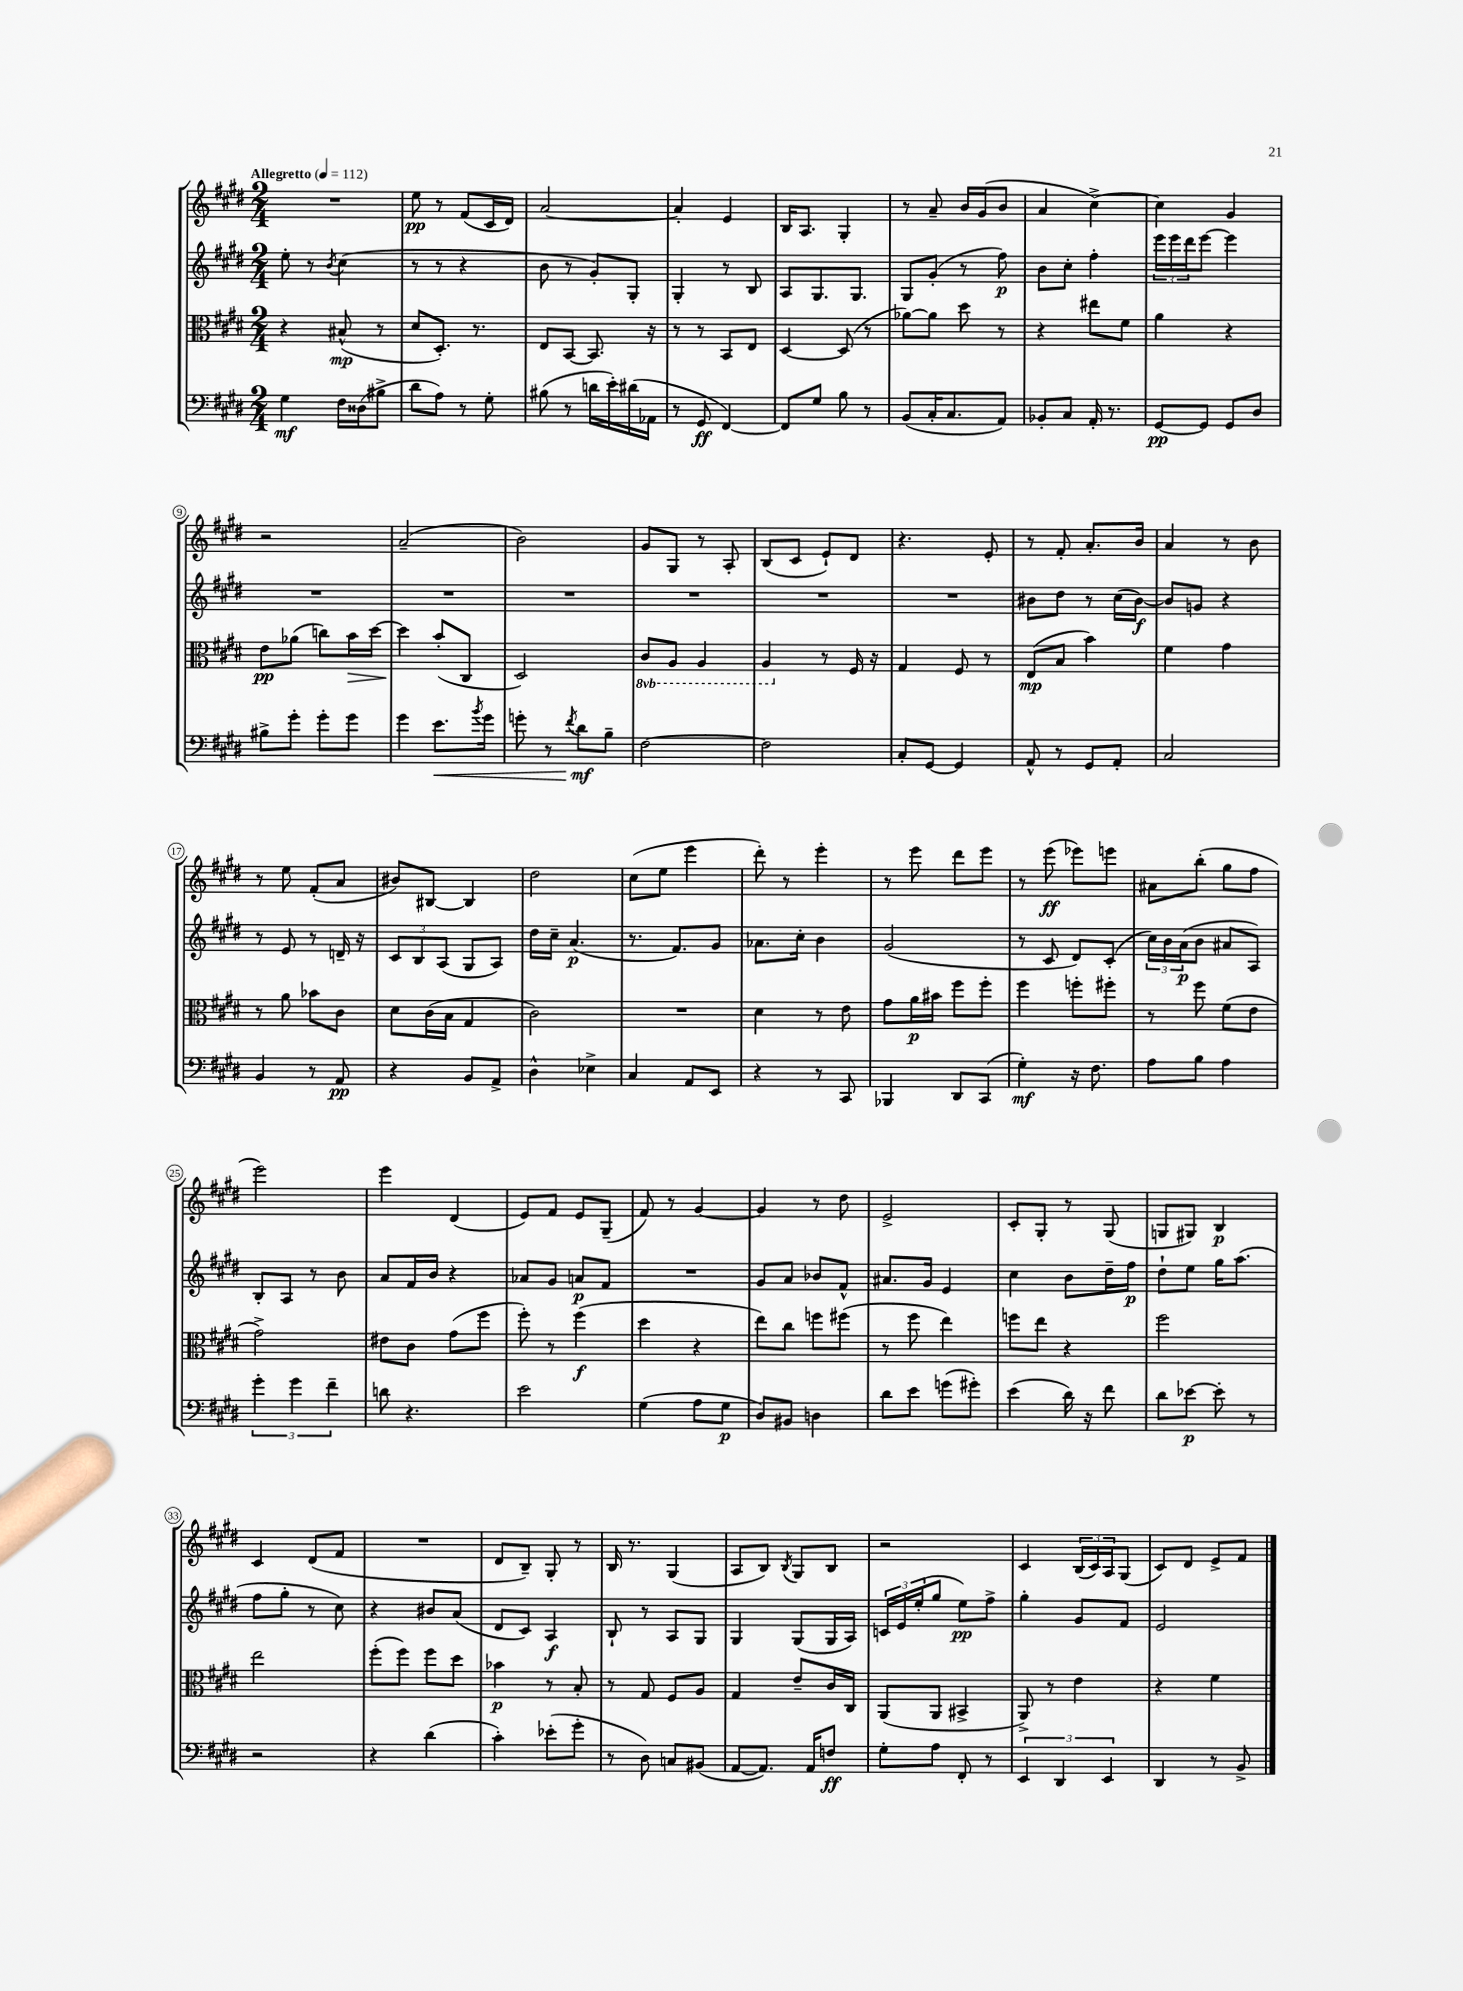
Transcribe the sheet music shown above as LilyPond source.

<<
\new StaffGroup <<
\new Staff = "s0" {
    \clef treble \key e \major \numericTimeSignature \time 2/4 \tempo "Allegretto" 4 = 112
    R2 |
    e''8\pp r8 fis'8( cis'16 dis'16) |
    a'2~ |
    a'4-. e'4 |
    b16 a8. gis4-. |
    r8 a'8-- b'16 gis'16( b'8 |
    a'4 cis''4~->) |
    cis''4 gis'4 |
    r2 |
    a'2--( |
    b'2) |
    gis'8 gis8 r8 a8-. |
    b8( cis'8 e'8-!) dis'8 |
    r4. e'8-. |
    r8 fis'8-. a'8.-. b'16 |
    a'4 r8 b'8 |
    r8 e''8 fis'8-.( a'8 |
    bis'8) bis8~ bis4 |
    dis''2 |
    cis''8( e''8 e'''4 |
    dis'''8-.) r8 e'''4-. |
    r8 e'''8 dis'''8 e'''8 |
    r8 e'''8\ff( ees'''8) e'''8 |
    ais'8 b''8-.( gis''8 fis''8 |
    e'''2) |
    e'''4 dis'4( |
    e'8) fis'8 e'8 gis8--( |
    fis'8) r8 gis'4~ |
    gis'4 r8 dis''8 |
    e'2-> |
    cis'8-. gis8-. r8 gis8( |
    g8 gis8) b4\p |
    cis'4 dis'8( fis'8 |
    R2 |
    dis'8 b8--) gis8-. r8 |
    b16 r8. gis4( |
    a8 b8) \acciaccatura { b8 } gis8 b8 |
    r2 |
    cis'4 \tuplet 3/2 { b16( cis'16) a16 } gis8( |
    cis'8) dis'8 e'8-> fis'8 \bar "|." |
}
\new Staff = "s1" {
    \clef treble \key e \major \numericTimeSignature \time 2/4
    e''8-. r8 \acciaccatura { b'8 } cis''4( |
    r8 r8 r4 |
    b'8 r8 gis'8-.) gis8-. |
    gis4-. r8 b8 |
    a8 gis8. gis8. |
    gis8 gis'8-.( r8 fis''8\p) |
    b'8 cis''8-. fis''4-. |
    \tuplet 3/2 { e'''16 e'''16 dis'''16 } e'''8~ e'''4 |
    R2 |
    R2 |
    R2 |
    R2 |
    R2 |
    R2 |
    bis'8 dis''8 r8 cis''16( bis'16~\f) |
    bis'8 g'8 r4 |
    r8 e'8 r8 d'16-- r16 |
    \tuplet 3/2 { cis'8 b8 a8( } gis8 a8) |
    dis''16 cis''16-- a'4.\p( |
    r8. fis'8.) gis'8 |
    aes'8. cis''16-. b'4 |
    gis'2( |
    r8 cis'8 dis'8) cis'8-.( |
    \tuplet 3/2 { cis''16) b'16 a'16\p( } b'8 ais'8 a8) |
    b8-. a8 r8 b'8 |
    a'8 fis'16 b'16 r4 |
    aes'8 gis'8 a'8\p fis'8 |
    R2 |
    gis'8 a'8 bes'8 fis'8-^ |
    ais'8. gis'16 e'4 |
    cis''4 b'8 dis''16-- fis''16\p |
    dis''8-! e''8 gis''16 a''8.( |
    fis''8 gis''8-. r8 cis''8) |
    r4 bis'8 a'8( |
    dis'8 cis'8) a4\f |
    b8-! r8 a8 gis8 |
    gis4 gis8( gis16 a16) |
    \tuplet 3/2 { c'16 e'16 e''16-.( } gis''8 e''8\pp) fis''8-> |
    gis''4-. gis'8 fis'8 |
    e'2 \bar "|." |
}
\new Staff = "s2" {
    \clef alto \key e \major \numericTimeSignature \time 2/4 \set Staff.ottavationMarkups = #ottavation-simple-ordinals
    r4 bis8-^\mp( r8 |
    dis'8 dis8.-.) r8. |
    e8 b,8~ b,8. r16 |
    r8 r8 b,8 e8 |
    dis4~ dis8( r8 |
    aes'8~) aes'8 dis''8 r8 |
    r4 eis''8 fis'8 |
    a'4 r4 |
    e'8\pp aes'8( c''8) b'16\> dis''16~ |
    dis''4\! b'8-.( cis8 |
    dis2) |
    \ottava #-1 cis8 a,8 a,4 |
    a,4 \ottava #0 r8 fis16 r16 |
    gis4 fis8 r8 |
    e8\mp( b8 b'4) |
    fis'4 gis'4 |
    r8 a'8 bes'8 cis'8 |
    dis'8 cis'16( b16 gis4 |
    cis'2) |
    R2 |
    dis'4 r8 e'8 |
    gis'8 a'16\p bis'16 fis''8 fis''8-. |
    fis''4 f''8-. fis''8-. |
    r8 fis''8 fis'8( e'8 |
    gis'2->) |
    eis'8 cis'8 gis'8( fis''8 |
    fis''8-.) r8 fis''4\f( |
    dis''4 r4 |
    e''8) cis''8 f''8 fis''8( |
    r8 fis''8 e''4) |
    f''8 e''8 r4 |
    fis''2 |
    e''2 |
    fis''8-.( fis''8) fis''8 dis''8 |
    bes'4\p r8 b8-. |
    r8 gis8 fis8 a8 |
    gis4 e'8-- cis'16 cis16 |
    a,8( a,8 bis,4-> |
    a,8->) r8 e'4 |
    r4 fis'4 \bar "|." |
}
\new Staff = "s3" {
    \clef bass \key e \major \numericTimeSignature \time 2/4
    gis4\mf fis16 disis16( bis8-> |
    dis'8 a8) r8 gis8-. |
    bis8( r8 d'16 e'16-.) dis'16( aes,16 |
    r8 gis,8\ff fis,4~) |
    fis,8 gis8 b8 r8 |
    b,8( cis16-. cis8. a,8) |
    bes,8-. cis8 a,16-. r8. |
    gis,8~\pp gis,8 gis,8 dis8 |
    bis8-> gis'8-. gis'8-. gis'8 |
    gis'4 e'8.\< \acciaccatura { b'8 } gis'16 |
    g'8-. r8 \acciaccatura { fis'8 } dis'8\mf\! b8-- |
    fis2~ |
    fis2 |
    cis8-. gis,8~ gis,4 |
    a,8-^ r8 gis,8 a,8-. |
    cis2 |
    b,4 r8 a,8\pp |
    r4 b,8 a,8-> |
    dis4-^ ees4-> |
    cis4 a,8 e,8 |
    r4 r8 cis,8 |
    bes,,4 dis,8 cis,8( |
    gis4-.\mf) r16 fis8. |
    a8 b8 a4 |
    \tuplet 3/2 { gis'4-. gis'4 fis'4-- } |
    d'8 r4. |
    e'2 |
    gis4( a8 gis8\p |
    dis8) bis,8 d4 |
    dis'8 e'8 g'8( gis'8-.) |
    e'4( dis'16) r16 fis'8 |
    dis'8 ees'8~\p ees'8-. r8 |
    r2 |
    r4 dis'4( |
    cis'4-.) ees'8-.( gis'8-. |
    r8 dis8) c8 bis,8( |
    a,8~ a,8.) a,16 f8\ff |
    gis8-. a8 fis,8-. r8 |
    \tuplet 3/2 { e,4 dis,4 e,4 } |
    dis,4 r8 b,8-> \bar "|." |
}
>>
>>
\layout { \context { \Score \override BarNumber.stencil = #(make-stencil-circler 0.1 0.3 ly:text-interface::print) } }
